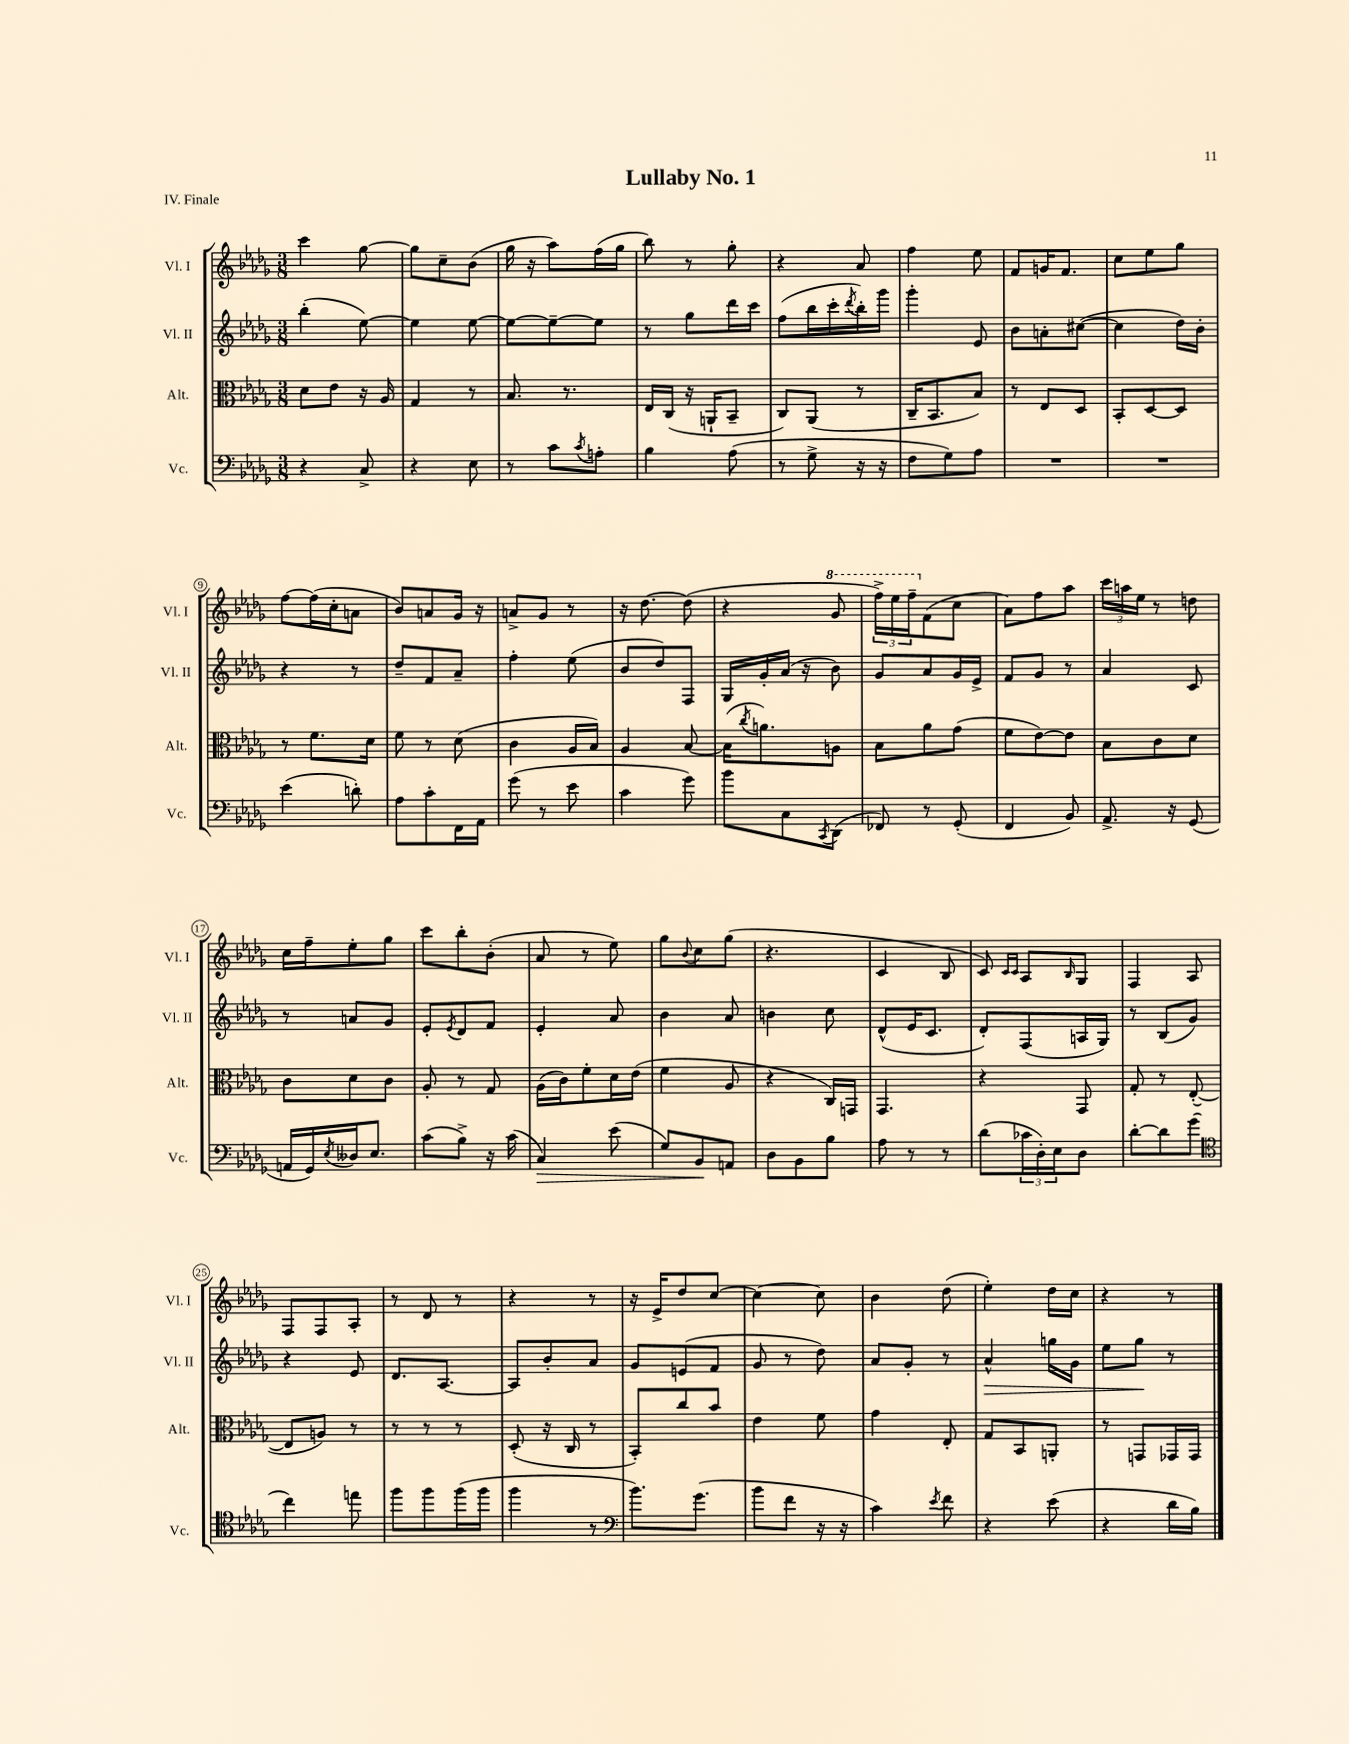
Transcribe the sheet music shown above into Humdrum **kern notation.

**kern	**kern	**kern	**kern
*staff4	*staff3	*staff2	*staff1
*clefF4	*clefC3	*clefG2	*clefG2
*k[b-e-a-d-g-]	*k[b-e-a-d-g-]	*k[b-e-a-d-g-]	*k[b-e-a-d-g-]
*M3/8	*M3/8	*M3/8	*M3/8
4r	8d-	(4bb-'	4ccc
.	8e-	.	.
8C^	16r	[8ee-)	[8gg-
.	16A-	.	.
=	=	=	=
4r	4G-	4ee-]	8gg-]
.	.	.	8cc~
8E-	8r	[8ee-	(8b-
=	=	=	=
8r	8.B-	8ee-_	16gg-
.	.	.	16r
8c	.	8ee-~_	8aa-)
.	8.r	.	.
8qc	.	.	.
8A'	.	8ee-]	(16ff
.	.	.	16gg-
=	=	=	=
4B-	16E-	8r	8bb-)
.	(16C	.	.
.	16r	8gg-	8r
.	16AA`	.	.
(8A-	8BB-~	16ddd-	8gg-'
.	.	16ccc	.
=	=	=	=
8r	8C)	(8ff	4r
8G-^	(8AA-	16bb-	.
.	.	16ccc'	.
.	.	8qddd-	.
16r	8r	16bb-')	8a-
16r	.	16ggg-	.
=	=	=	=
8F	16C~	4ggg-'	4ff
.	8.BB-	.	.
8G-)	.	.	.
8A-	8B-)	8e-	8ee-
=	=	=	=
4.r	8r	8b-	8f
.	8E-	8a'	16g
.	.	.	8.f
.	8D-	([8cc#	.
=	=	=	=
4.r	8BB-'	4cc#]	8cc
.	[8D-	.	8ee-
.	8D-]	16dd-)	8gg-
.	.	16b-'	.
=	=	=	=
(4e-	8r	4r	[8ff
.	8.f	.	(16ff]
.	.	.	16cc'
8d')	.	8r	8a
.	16d-	.	.
=	=	=	=
8A-	8f	8dd-~	8b-)
8c'	8r	8f	8a
16FF	(8d-	8a-~	16g-
16AA-	.	.	16r
=	=	=	=
(8g-	4c	4ff'	8a^
8r	.	.	8g-
8e-	16A-	(8ee-	8r
.	16B-)	.	.
=	=	=	=
4c	4A-	8b-	16r
.	.	.	[8.dd-
.	.	8dd-)	.
8g-)	[8B-	8F	(8dd-]
=	=	=	=
8b-	(16B-]	16G-	4r
.	8qcc	.	.
.	8.a)	16g-'	.
8C	.	(16a-	.
.	.	16r	.
8qCC	.	.	.
(8DD-	8A	8b-)	8gg-
=	=	=	=
8FF-)	8B-	8g-	24fff^)
.	.	.	24eee-
.	.	.	24fff~
8r	8a-	8a-	(8f
(8GG-'	(8g-	16g-	8cc
.	.	16e-^	.
=	=	=	=
4FF	8f	8f	8a-)
.	[8e-)	8g-	8ff
8BB-)	8e-]	8r	8aa-
=	=	=	=
8.AA-^	8B-	4a-	24ccc
.	.	.	24aa
.	.	.	24ee-
.	8c	.	8r
16r	.	.	.
(8GG-	8d-	8c	8dd
=	=	=	=
16AA	8c	8r	16cc
16GG-)	.	.	16ff~
8qE-	.	.	.
16D--	8d-	8a	8ee-'
8.E-	.	.	.
.	8c	8g-	8gg-
=	=	=	=
(8c	8A-'	8e-'	8ccc
.	.	8qe-	.
8B-^)	8r	8d-	8bb-'
16r	8G-	8f	(8b-'
(16c	.	.	.
=	=	=	=
4C)	(16A-	4e-'	8a-
.	16c)	.	.
.	8f'	.	8r
(8e-	16d-	8a-	8ee-)
.	(16e-	.	.
=	=	=	=
8G-)	4f	4b-	8gg-
.	.	.	8qqb-
8BB-	.	.	8cc
8AA	8A-	8a-	(8gg-
=	=	=	=
8D-	4r	4b	4.r
8BB-	.	.	.
8B-	16C)	8cc	.
.	16GG	.	.
=	=	=	=
8A-	4.GG-	(8d-^^	4c
8r	.	16e-	.
.	.	8.c	.
8r	.	.	8B-
=	=	=	=
(8d-	4r	8d-')	8c)
.	.	.	16qqc
.	.	.	16qqc
24c-	.	(8F	8A-
24D-')	.	.	.
24E-	.	.	.
.	.	.	16qqB-
8D-	8GG-	16A	8G-
.	.	16G-)	.
=	=	=	=
[8d-'	8G-'	8r	4F
8d-]	8r	(8B-	.
(8g-	([8E-'	8g-)	8A-
=	=	=	=
*clefC4	*	*	*
4cc)	8E-]	4r	8F
.	8A)	.	8F
8ee	8r	8e-	8A-'
=	=	=	=
8ff	8r	8.d-	8r
8ff	8r	.	8d-
.	.	[8.A-	.
(16ff	8r	.	8r
16ff	.	.	.
=	=	=	=
4ff	(8D-'	8A-]	4r
.	16r	8b-'	.
.	16C	.	.
8r	8r	8a-	8r
=	=	=	=
*clefF4	*	*	*
8.b-)	8BB-')	8g-	16r
.	.	.	16e-^
.	8cc	(8e	8dd-
(8.g-	.	.	.
.	8b-	8f	[8cc
=	=	=	=
8b-	4e-	8g-	4cc_
8f	.	8r	.
16r	8f	8dd-)	8cc]
16r	.	.	.
=	=	=	=
4c)	4g-	8a-	4b-
.	.	8g-'	.
8qe-	.	.	.
8f	8E-'	8r	(8dd-
=	=	=	=
4r	8G-	4a-^^	4ee-')
.	8BB-	.	.
(8e-	8AA'	16gg	16dd-
.	.	16g-	16cc
=	=	=	=
4r	8r	8ee-	4r
.	8GG	8gg-	.
16d-	16GG-	8r	8r
16B-)	16GG-	.	.
==	==	==	==
*-	*-	*-	*-
